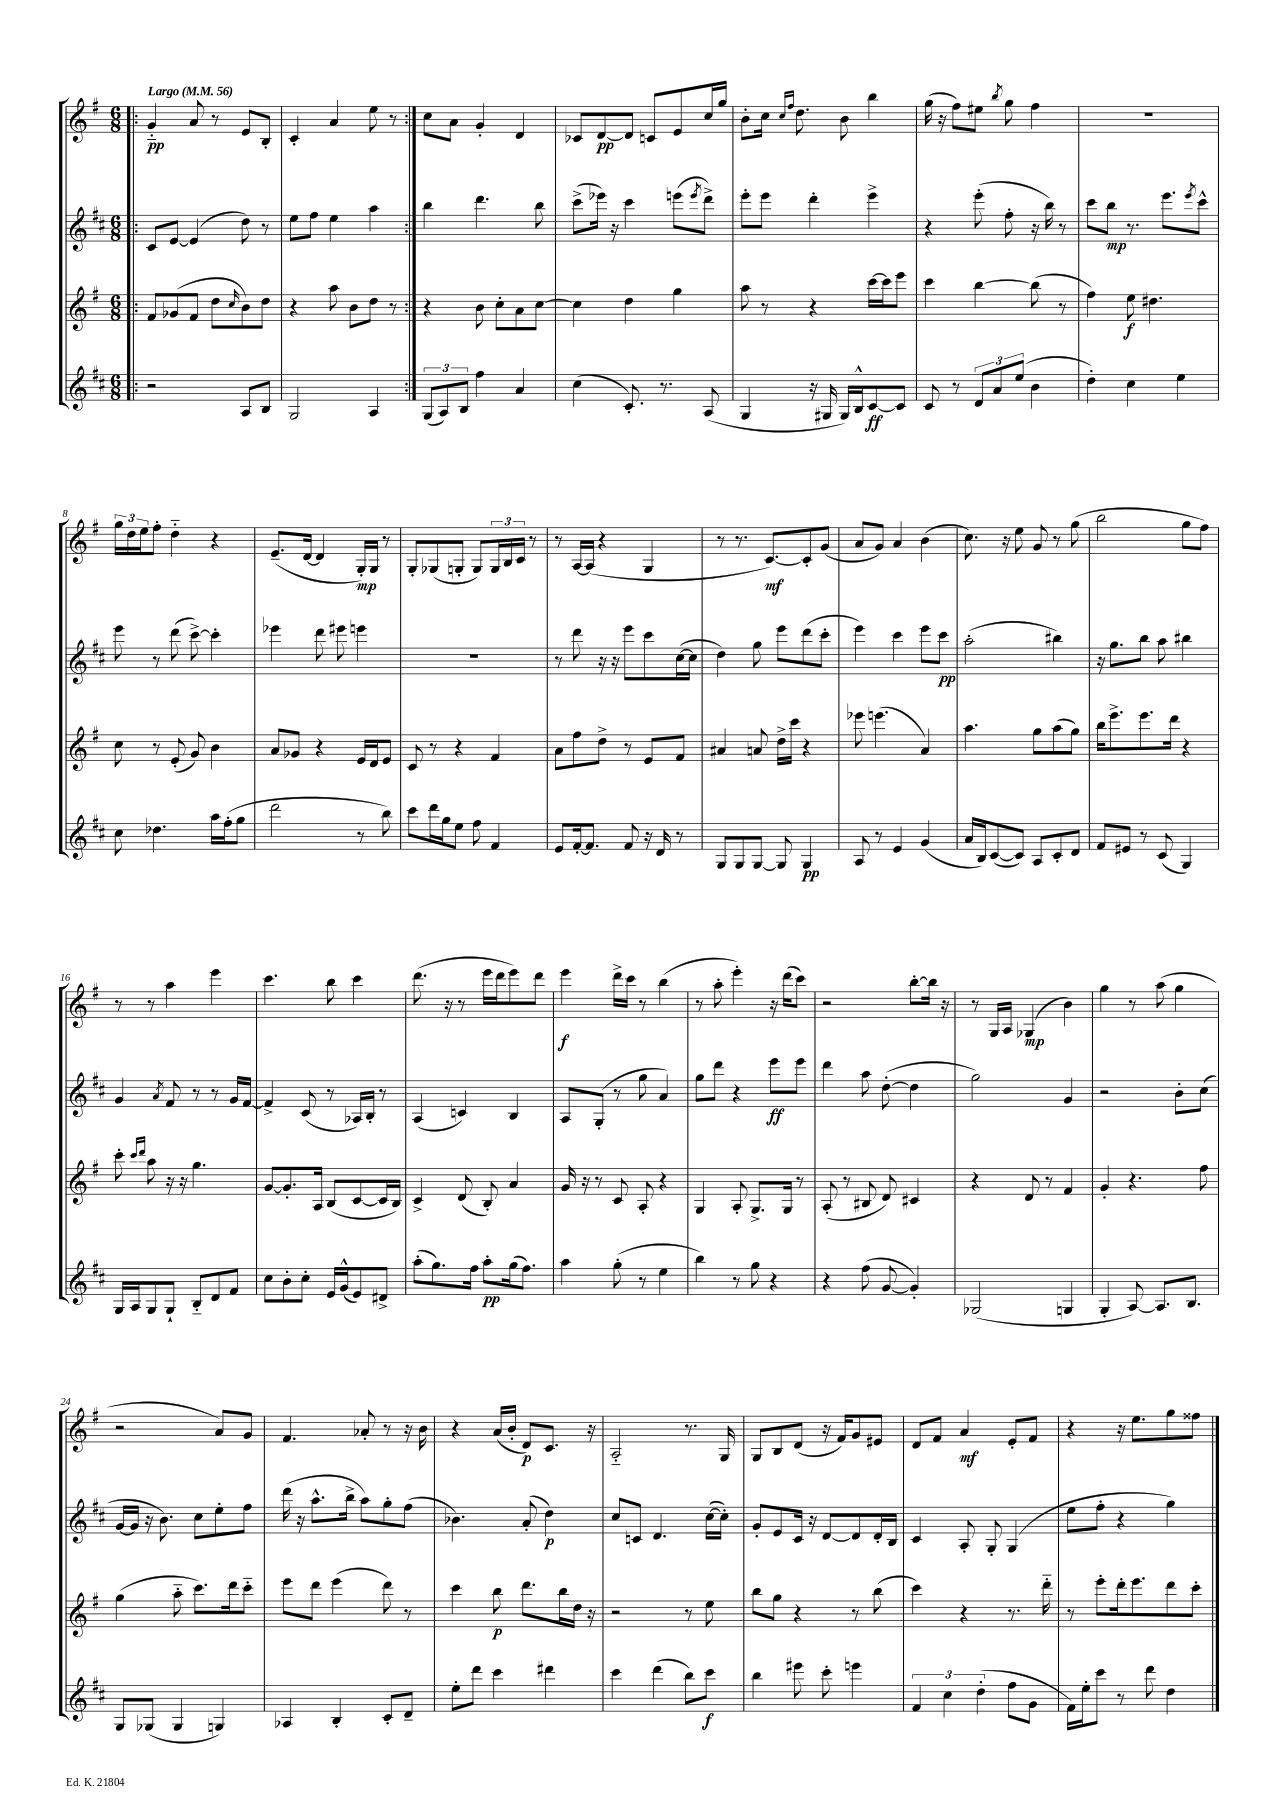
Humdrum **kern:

**kern	**dynam	**kern	**dynam	**kern	**dynam	**kern	**dynam
*part4	*part4	*part3	*part3	*part2	*part2	*part1	*part1
*staff4	*staff4	*staff3	*staff3	*staff2	*staff2	*staff1	*staff1
*clefG2	*	*clefG2	*	*clefG2	*	*clefG2	*
*k[f#c#]	*	*k[f#]	*	*k[f#c#]	*	*k[f#]	*
*M6/8	*	*M6/8	*	*M6/8	*	*M6/8	*
*MM56	*	*MM56	*	*MM56	*	*MM56	*
=1!|:	=1!|:	=1!|:	=1!|:	=1!|:	=1!|:	=1!|:	=1!|:
!	!	!	!	!	!	!LO:TX:a:B:t=Largo	!
2r	.	8f#/L	.	8c#/L	.	4g/	pp
.	.	(8g-X/	.	[8e/J	.	.	.
.	.	8f#/J	.	(4e/]	.	8a/	.
.	.	8dd\L	.	.	.	8r	.
.	.	16qqcc/	.	.	.	.	.
8A/L	.	8b\)	.	8dd\)	.	8e/L	.
8B/J	.	8dd\J	.	8r	.	8B'/J	.
=2	=2	=2	=2	=2	=2	=2	=2
2G/	.	4r	.	8ee\L	.	4c'/	.
.	.	.	.	8ff#\J	.	.	.
.	.	8aa\	.	4ee\	.	4a/	.
.	.	8b\L	.	.	.	.	.
4A/	.	8dd\J	.	4aa\	.	8ee\	.
.	.	8r	.	.	.	8r	.
=3:|!	=3:|!	=3:|!	=3:|!	=3:|!	=3:|!	=3:|!	=3:|!
(12G/L	.	4r	.	4bb\	.	8cc\L	.
12A/)	.	.	.	.	.	.	.
.	.	.	.	.	.	8a\J	.
12B/J	.	.	.	.	.	.	.
4ff#\	.	8b\	.	4.ddd\	.	4g'/	.
.	.	8cc'\L	.	.	.	.	.
4a/	.	8a\	.	.	.	4d/	.
.	.	[8cc\J	.	8bb\	.	.	.
=4	=4	=4	=4	=4	=4	=4	=4
(4cc#\	.	4cc\]	.	(8ccc#^\L	.	8c-X/L	.
.	.	.	.	16eee-X\Jk)	.	[8d/	pp
.	.	.	.	16r	.	.	.
8.c#'/)	.	4dd\	.	4ccc#\	.	8d/J]	.
.	.	.	.	.	.	8cn/L	.
8.r	.	.	.	.	.	.	.
.	.	4gg\	.	(8eeen\L	.	8e/	.
.	.	.	.	8qeee/	.	.	.
(8A/	.	.	.	8ddd^\J)	.	16cc/L	.
.	.	.	.	.	.	16gg/JJ	.
=5	=5	=5	=5	=5	=5	=5	=5
4G/	.	8aa\	.	8eee'\L	.	8b'\L	.
.	.	8r	.	8eee\J	.	16cc\Jk	.
.	.	.	.	.	.	16qqcc/LL	.
.	.	.	.	.	.	16qqff#/JJ	.
.	.	.	.	.	.	8.dd\	.
16r	.	4r	.	4ddd'\	.	.	.
16G#X/	.	.	.	.	.	.	.
16G#/LL)	.	.	.	.	.	8b\	.
16B^^/J	.	.	.	.	.	.	.
[8c#/	ff	[16ccc\LL	.	4eee^\	.	4bb\	.
.	.	16ccc\J]	.	.	.	.	.
8c#/J]	.	8eee\J	.	.	.	.	.
=6	=6	=6	=6	=6	=6	=6	=6
8c#/	.	4ccc\	.	4r	.	(16gg\	.
.	.	.	.	.	.	16r	.
8r	.	.	.	.	.	8ff#\L)	.
12d/L	.	[4bb\	.	(8eee'\	.	8ee#X\J	.
12a/	.	.	.	.	.	.	.
.	.	.	.	.	.	8qbb/	.
.	.	.	.	8ff#'\	.	8gg\	.
(12ee/J	.	.	.	.	.	.	.
4b\	.	(8bb\]	.	16r	.	4ff#\	.
.	.	.	.	16bb\)	.	.	.
.	.	8r	.	8r	.	.	.
=7	=7	=7	=7	=7	=7	=7	=7
4dd'\)	.	4ff#\)	.	8ccc#\L	.	2.r	.
.	.	.	.	8bb\J	mp	.	.
4cc#\	.	8ee\	f	8.r	.	.	.
.	.	4.dd#X\	.	.	.	.	.
.	.	.	.	8.eee\L	.	.	.
4ee\	.	.	.	.	.	.	.
.	.	.	.	8qeee/	.	.	.
.	.	.	.	8ccc#^^\J	.	.	.
!!LO:LB:g=z
=8	=8	=8	=8	=8	=8	=8	=8
8cc#\	.	8cc\	.	8eee\	.	24gg\LL	.
.	.	.	.	.	.	24dd\	.
.	.	.	.	.	.	24ee\J	.
4.dd-X\	.	8r	.	8r	.	8ff#'\J	.
.	.	(8e'/	.	(8ddd\	.	4dd\	.
.	.	8g/)	.	[8ccc#^\)	.	.	.
16aa\LL	.	4b\	.	4ccc#'\]	.	4r	.
(16ff#'\J	.	.	.	.	.	.	.
8gg\J	.	.	.	.	.	.	.
=9	=9	=9	=9	=9	=9	=9	=9
2ddd\	.	8a/L	.	4eee-X\	.	(8.e~/L	.
.	.	8g-X/J	.	.	.	.	.
.	.	.	.	.	.	[16d/Jk	.
.	.	4r	.	8ddd\	.	4d/]	.
.	.	.	.	8eee#X\	.	.	.
8r	.	16e/LL	.	4eeen\	.	16G'/LL)	mp
.	.	16d/J	.	.	.	16G/JJ	.
8bb\)	.	8e/J	.	.	.	8r	.
=10	=10	=10	=10	=10	=10	=10	=10
8ccc#\L	.	8c/	.	2.r	.	8G'/L	.
16ddd\L	.	8r	.	.	.	(8G-X/	.
16gg\J	.	.	.	.	.	.	.
8ee\J	.	4r	.	.	.	8Gn'/J	.
8ff#\	.	.	.	.	.	8G/L)	.
4f#/	.	4f#/	.	.	.	24G/L	.
.	.	.	.	.	.	24B/	.
.	.	.	.	.	.	24c/JJ	.
.	.	.	.	.	.	8r	.
=11	=11	=11	=11	=11	=11	=11	=11
8e/L	.	8a\L	.	8r	.	8r	.
[16f#'/k	.	8ff#\	.	8ddd\	.	[16A/LL	.
8.f#/J]	.	.	.	.	.	(16A/JJ]	.
.	.	8dd^\J	.	16r	.	4r	.
.	.	.	.	16r	.	.	.
8f#/	.	8r	.	8eee\L	.	.	.
16r	.	8e/L	.	8ccc#\	.	4G/	.
16d/	.	.	.	.	.	.	.
8r	.	8f#/J	.	([16cc#\L	.	.	.
.	.	.	.	16cc#\JJ]	.	.	.
=12	=12	=12	=12	=12	=12	=12	=12
8G/L	.	4a#X/	.	4dd\)	.	8r	.
8G/	.	.	.	.	.	8.r	.
[8G/J	.	8an/	.	8gg\	.	.	.
.	.	.	.	.	.	[8.c/L)	mf
8G/]	.	16dd^\LL	.	8eee\L	.	.	.
.	.	16ccc\JJ	.	.	.	.	.
4G/	pp	4r	.	(8ddd\	.	8c'/]	.
.	.	.	.	8ccc#'\J	.	(8g/J	.
=13	=13	=13	=13	=13	=13	=13	=13
8A/	.	8eee-X\	.	4eee\)	.	8a/L	.
8r	.	(4.eeen\	.	.	.	8g/J)	.
4e/	.	.	.	4ccc#\	.	4a/	.
(4g/	.	4a/)	.	8eee\L	.	(4b\	.
.	.	.	.	8ccc#\J	pp	.	.
=14	=14	=14	=14	=14	=14	=14	=14
16a/LL	.	4.aa\	.	(2aa'\	.	8.cc\)	.
16B/J)	.	.	.	.	.	.	.
([8c#/	.	.	.	.	.	.	.
.	.	.	.	.	.	16r	.
8c#/J])	.	.	.	.	.	8ee\	.
8A/L	.	8gg\L	.	.	.	8g/	.
8c#'/	.	(8aa\	.	4bb#X\)	.	8r	.
8d/J	.	8gg\J)	.	.	.	(8gg\	.
=15	=15	=15	=15	=15	=15	=15	=15
8f#/L	.	16bb\KL	.	16r	.	2bb\	.
.	.	8.eee^\	.	8.gg\L	.	.	.
8e#X/J	.	.	.	.	.	.	.
8r	.	8.eee\	.	8bb\J	.	.	.
(8c#/	.	.	.	8aa\	.	.	.
.	.	16ddd\Jk	.	.	.	.	.
4G/)	.	4r	.	4bb#X\	.	8gg\L	.
.	.	.	.	.	.	8ff#\J)	.
!!LO:LB:g=z
=16	=16	=16	=16	=16	=16	=16	=16
16G/LL	.	8ccc'\	.	4g/	.	8r	.
16A/J	.	.	.	.	.	.	.
.	.	16qqccc/LL	.	.	.	.	.
.	.	16qqddd/JJ	.	.	.	.	.
8G/	.	8aa\	.	.	.	8r	.
.	.	.	.	8qa/	.	.	.
8G`/J	.	16r	.	8f#/	.	4aa\	.
.	.	16r	.	.	.	.	.
8B/L	.	4.gg\	.	8r	.	.	.
8d/	.	.	.	8r	.	4eee\	.
8f#/J	.	.	.	16g/LL	.	.	.
.	.	.	.	[16f#/JJ	.	.	.
=17	=17	=17	=17	=17	=17	=17	=17
8cc#\L	.	[8g/L	.	4f#^/]	.	4.ccc\	.
8b'\	.	8.g'/]	.	.	.	.	.
8cc#'\J	.	.	.	(8c#/	.	.	.
.	.	16A/Jk	.	.	.	.	.
16e/LL	.	(8B/L	.	8r	.	8bb\	.
(16g^^/J	.	.	.	.	.	.	.
8e/)	.	[8c/	.	16A-X/LL)	.	4ccc\	.
.	.	.	.	16B'/JJ	.	.	.
8d#X^/J	.	16c/L]	.	8r	.	.	.
.	.	16B/JJ)	.	.	.	.	.
=18	=18	=18	=18	=18	=18	=18	=18
(8aa'\L	.	4c^/	.	(4A/	.	(8.ddd\	.
8.gg\)	.	.	.	.	.	.	.
.	.	.	.	.	.	16r	.
.	.	(8d/	.	4cn/)	.	8r	.
16ff#\Jk	.	.	.	.	.	.	.
8aa'\L	pp	8B'/)	.	.	.	16eee\LL	.
.	.	.	.	.	.	16ddd\J	.
(16gg\k	.	4a/	.	4B/	.	8eee\)	.
8.ff#\J)	.	.	.	.	.	.	.
.	.	.	.	.	.	8ddd\J	.
=19	=19	=19	=19	=19	=19	=19	=19
4aa\	.	16g/	.	8A/L	.	4eee\	f
.	.	16r	.	.	.	.	.
.	.	8r	.	(8G'/J	.	.	.
(8gg'\	.	8c/	.	8r	.	16ddd^\LL	.
.	.	.	.	.	.	16ccc\JJ	.
8r	.	8A'/	.	8gg\	.	8r	.
4ee\	.	4r	.	4a/)	.	(4bb\	.
=20	=20	=20	=20	=20	=20	=20	=20
4bb\)	.	4G/	.	8gg\L	.	8r	.
.	.	.	.	8ddd\J	.	8aa'\	.
8r	.	8A'/	.	4r	.	4eee'\)	.
8gg\	.	8.G^/L	.	.	.	.	.
4r	.	.	.	8eee\L	ff	16r	.
.	.	16G/Jk	.	.	.	(16ddd\KL	.
.	.	8r	.	8eee\J	.	8ccc\J)	.
=21	=21	=21	=21	=21	=21	=21	=21
4r	.	(8A'/	.	4ddd\	.	2r	.
.	.	8r	.	.	.	.	.
(8ff#\	.	8B#X/	.	8aa\	.	.	.
[8g/	.	8d/)	.	([8dd'\	.	.	.
4g'/])	.	4c#X/	.	4dd\]	.	[8bb'\L	.
.	.	.	.	.	.	16bb\Jk]	.
.	.	.	.	.	.	16r	.
=22	=22	=22	=22	=22	=22	=22	=22
(2G-X/	.	4r	.	2gg\)	.	8r	.
.	.	.	.	.	.	16G/LL	.
.	.	.	.	.	.	16A/JJ	.
.	.	8d/	.	.	.	(4G-X/	mp
.	.	8r	.	.	.	.	.
4Gn/	.	4f#/	.	4g/	.	4b\)	.
=23	=23	=23	=23	=23	=23	=23	=23
4G'/	.	4g'/	.	2r	.	4gg\	.
[8A/)	.	4.r	.	.	.	8r	.
8.A/L]	.	.	.	.	.	(8aa\	.
.	.	.	.	8b'\L	.	4gg\	.
8.B/J	.	.	.	.	.	.	.
.	.	8ff#\	.	(8cc#\J	.	.	.
!!LO:LB:g=z
=24	=24	=24	=24	=24	=24	=24	=24
8G/L	.	(4gg\	.	[16g/LL	.	2r	.
.	.	.	.	16g/JJ]	.	.	.
(8G-X/J	.	.	.	16r	.	.	.
.	.	.	.	8.b\)	.	.	.
4G-/	.	8aa\	.	.	.	.	.
.	.	8.ccc\L)	.	8cc#\L	.	.	.
4Gn/)	.	.	.	8ee'\	.	8a/L)	.
.	.	16ddd\k	.	.	.	.	.
.	.	8ccc\J	.	8ff#\J	.	8g/J	.
=25	=25	=25	=25	=25	=25	=25	=25
4A-X/	.	8eee\L	.	(16ddd\	.	4.f#/	.
.	.	.	.	16r	.	.	.
.	.	8ddd\J	.	8.aa^^\L	.	.	.
4B'/	.	(4eee\	.	.	.	.	.
.	.	.	.	16bb^\Jk	.	.	.
.	.	.	.	8aa\L)	.	8a-X'/	.
8c#'/L	.	8ddd\)	.	8gg'\	.	8r	.
8d~/J	.	8r	.	(8ff#\J	.	16r	.
.	.	.	.	.	.	16b\	.
=26	=26	=26	=26	=26	=26	=26	=26
8ee'\L	.	4ccc\	.	4.b-X\)	.	4r	.
8ddd\J	.	.	.	.	.	.	.
4ccc#\	.	8bb\	p	.	.	(16a/LL	.
.	.	.	.	.	.	16b'/JJ	.
.	.	8.ddd\L	.	(8a'/	.	8d/L)	p
4ddd#X\	.	.	.	4dd\)	p	8.c/J	.
.	.	16bb\L	.	.	.	.	.
.	.	16dd\JJ	.	.	.	.	.
.	.	16r	.	.	.	16r	.
=27	=27	=27	=27	=27	=27	=27	=27
4ccc#\	.	2r	.	8cc#/L	.	2A/	.
.	.	.	.	8cn/J	.	.	.
(4ddd\	.	.	.	4.d/	.	.	.
8bb\L)	.	8r	.	.	.	8.r	.
8ccc#\J	f	8ee\	.	([16cc#\LL	.	.	.
.	.	.	.	16cc#'\JJ])	.	16G/	.
=28	=28	=28	=28	=28	=28	=28	=28
4bb\	.	8bb\L	.	8g'/L	.	8G/L	.
.	.	8gg\J	.	8e/	.	8B/	.
8eee#X\	.	4r	.	16c#/Jk	.	(8d/J	.
.	.	.	.	16r	.	.	.
8ccc#'\	.	.	.	[8d/L	.	16r	.
.	.	.	.	.	.	16f#/KL)	.
4eeen\	.	8r	.	8d/]	.	8g/	.
.	.	(8bb\	.	16d'/L	.	8e#X/J	.
.	.	.	.	16B/JJ	.	.	.
=29	=29	=29	=29	=29	=29	=29	=29
6f#/	.	4ccc\)	.	4c#/	.	8d/L	.
.	.	.	.	.	.	8f#/J	.
6cc#\	.	.	.	.	.	.	.
.	.	4r	.	8A'/	.	4a/	mf
(6dd'\	.	.	.	.	.	.	.
.	.	.	.	8G'/	.	.	.
8ff#\L	.	8.r	.	(4G/	.	8e'/L	.
8g\J	.	.	.	.	.	8f#/J	.
.	.	16ddd\	.	.	.	.	.
=30	=30	=30	=30	=30	=30	=30	=30
16f#\LL)	.	8r	.	8ee\L	.	4r	.
16ee'\J	.	.	.	.	.	.	.
8ccc#\J	.	8eee'\L	.	8ff#'\J	.	.	.
8r	.	16ddd'\k	.	4r	.	16r	.
.	.	8.eee\	.	.	.	8.ee\L	.
8ddd\	.	.	.	.	.	.	.
4dd\	.	8ddd\	.	4gg\)	.	8gg\	.
.	.	8ccc'\J	.	.	.	8ff##X\J	.
==	==	==	==	==	==	==	==
*-	*-	*-	*-	*-	*-	*-	*-
